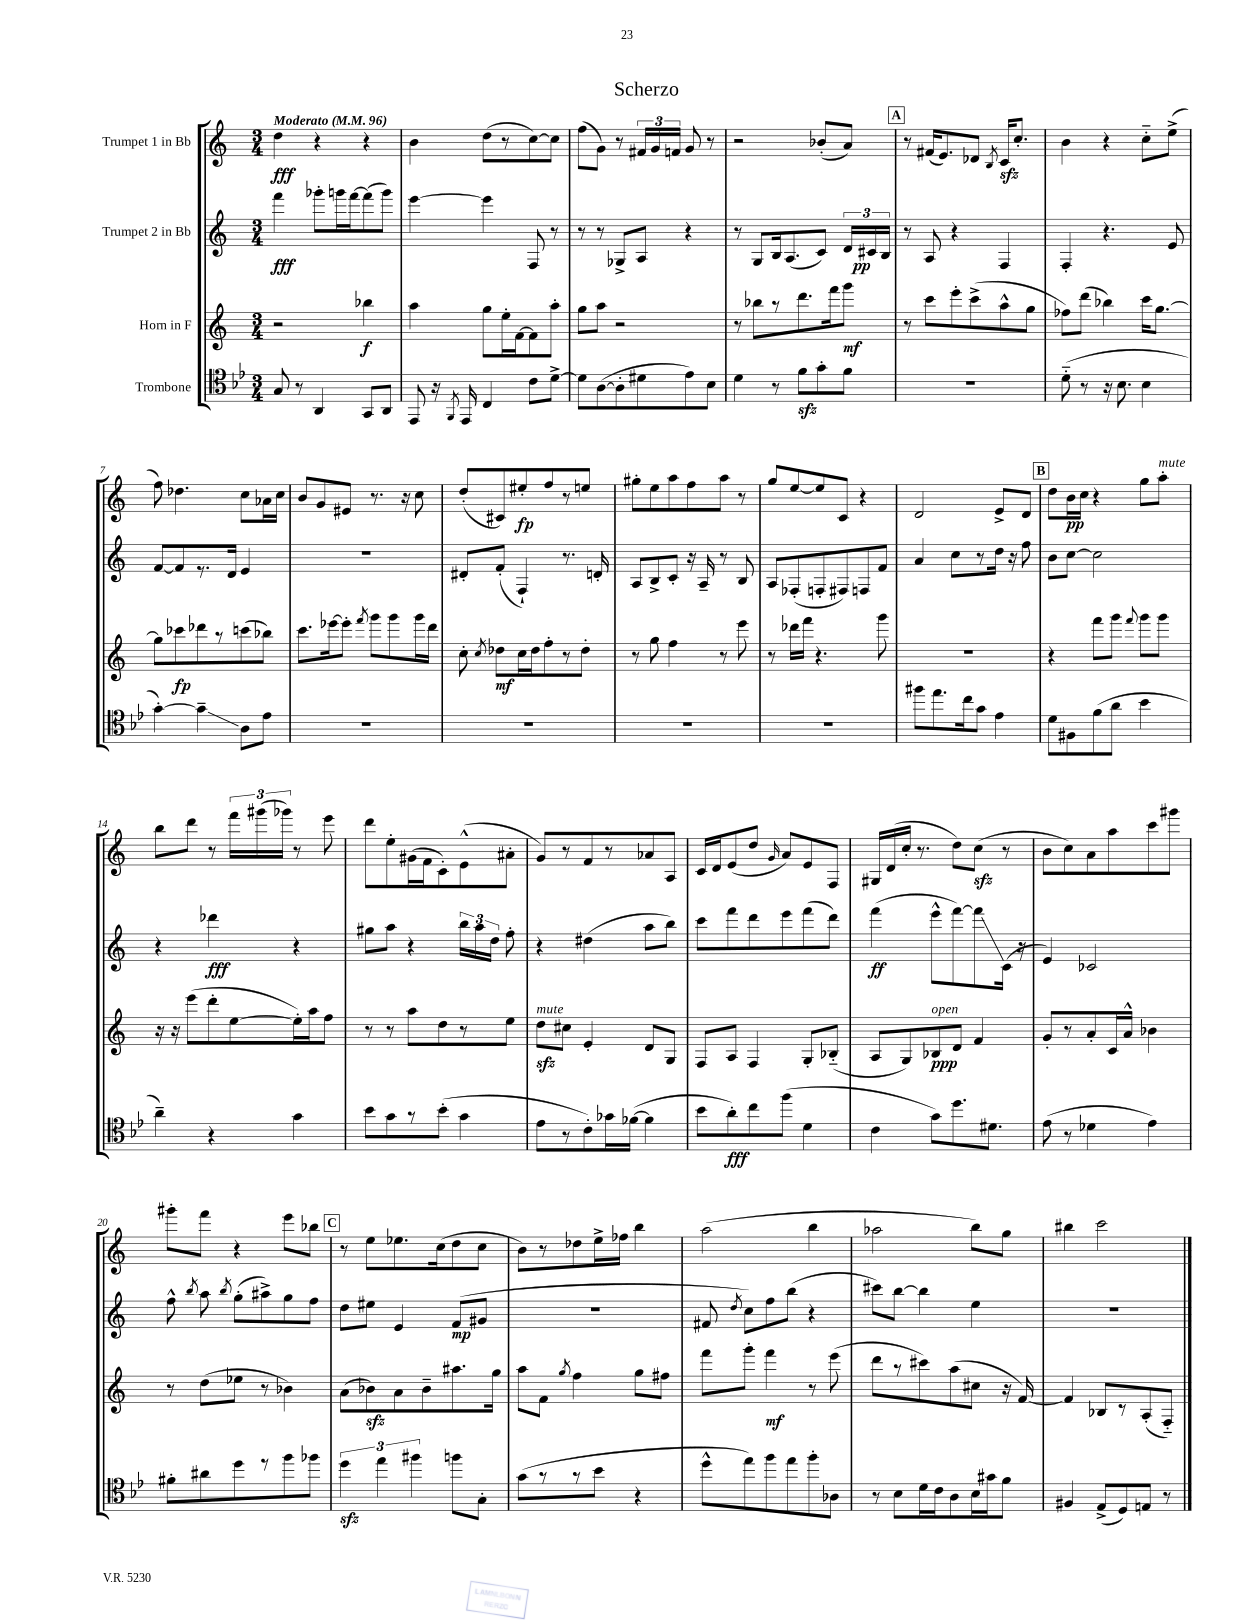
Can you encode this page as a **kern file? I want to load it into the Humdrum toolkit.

**kern	**kern	**kern	**kern
*staff4	*staff3	*staff2	*staff1
*clefC4	*clefG2	*clefG2	*clefG2
*k[b-e-]	*k[]	*k[]	*k[]
*M3/4	*M3/4	*M3/4	*M3/4
*MM96	*MM96	*MM96	*MM96
8G	2r	4fff	4dd
8r	.	.	.
4AA	.	8ggg-'	4r
.	.	16ggg	.
.	.	[16fff	.
8GG	4bb-	(8fff]	4r
8AA	.	8ggg)	.
=	=	=	=
8EE-	4aa	[4eee	4b
16r	.	.	.
8qFF	.	.	.
16EE-	.	.	.
4C	8gg	4eee]	(8dd
.	16ee'	.	8r
.	[16f	.	.
8c	8f]	8F	[8cc)
[8d^	8aa'	8r	8cc]
=	=	=	=
8d]	8gg	8r	(8ff
([8A	8aa	8r	8g)
8A']	2r	8G-^	8r
8d#	.	8A	24f#
.	.	.	24g
.	.	.	24f
8e-)	.	4r	8g
8B-	.	.	8r
=	=	=	=
4d	8r	8r	2r
.	8bb-	8G	.
8r	8r	16B	.
.	.	(8.A	.
8f	8.ddd	.	.
8g'	.	8c)	(8b-'
.	16fff	.	.
8f	8ggg	24d	8a)
.	.	24c#	.
.	.	24B	.
=	=	=	=
2.r	8r	8r	8r
.	8ccc	8A	(16f#
.	.	.	8.e)
.	8eee'	4r	.
.	(8ccc^	.	8d-
.	.	.	8qB
.	8aa^^	4F	16c
.	.	.	8.cc'
.	8gg	.	.
=	=	=	=
(8d'~	8ff-)	4F'	4b
8r	(8ddd	.	.
16r	4bb-)	4.r	4r
8.B-	.	.	.
4B-	16ccc	.	8cc'~
.	[8.gg	.	.
.	.	8e	(8ee^
=	=	=	=
[4g')	8gg]	[8f	8ff)
.	8ccc-	8f]	4.dd-
4g~]	8ddd-	8.r	.
.	8r	.	.
.	.	16d	.
8A	(8ccc	4e	8cc
8e-	8bb-)	.	16a-
.	.	.	16cc
=	=	=	=
2.r	8.ccc	2.r	8b
.	.	.	8g
.	[16eee-	.	.
.	8eee-']	.	8e#
.	8qfff	.	.
.	8ggg	.	8.r
.	8ggg	.	.
.	.	.	16r
.	16ggg	.	8cc
.	16ddd	.	.
=	=	=	=
2.r	8cc'	8d#'	(8dd'
.	8qcc	.	.
.	8dd-	(8f'	8c#)
.	16cc	4F`)	8ee#'
.	16dd-	.	.
.	8ff'	.	8ff
.	8r	8.r	8r
.	8dd-'	.	8ee
.	.	16d'	.
=	=	=	=
2.r	8r	8A	8gg#'
.	8gg	8B^	8ee
.	4ff	8c'	8aa
.	.	16r	8ff
.	.	16A~	.
.	8r	8r	8aa
.	8eee	8B	8r
=	=	=	=
2.r	8r	8A	8gg
.	16ddd-	(8F-'	[8ee
.	16fff	.	.
.	4.r	8F'	8ee]
.	.	8F#)	8c
.	.	8F	4r
.	8ggg	8f	.
=	=	=	=
8ff#	2.r	4a	2d
8.ee-	.	.	.
.	.	8cc	.
16cc	.	.	.
8g	.	8r	.
4e-	.	16dd	8e^
.	.	16r	.
.	.	8ff	8d
=	=	=	=
8d	4r	8b	8dd
8F#	.	[8cc	16b
.	.	.	16cc
(8f	8fff	2cc]	4r
8a	8ggg	.	.
.	8qqfff	.	.
4b-	8ggg	.	8gg
.	8ggg	.	8aa'
=	=	=	=
4a~)	16r	4r	8bb
.	16r	.	.
.	(8eee	.	8ddd
4r	8ddd'	4ddd-	8r
.	[8ee	.	24fff
.	.	.	(24ggg#
.	.	.	24ggg-)
4g	16ee'])	4r	8r
.	16aa	.	.
.	8ff	.	8eee
=	=	=	=
8b-	8r	8gg#	8ddd
8g	8r	8aa	8ee'
8r	8aa	4r	(16g#
.	.	.	16f
(8b-'	8dd	.	8c')
4g	8r	24bb	(8e^^
.	.	24aa	.
.	.	24dd	.
.	8ee	8ff'	8a#'
=	=	=	=
8e-	8dd	4r	8g)
8r	8cc#	.	8r
8c')	4e'	(4dd#	8f
16g-	.	.	8r
([16f-	.	.	.
4f-]	8d	8aa	8a-
.	8G	8bb)	8A
=	=	=	=
8b-	8F	8ccc	16c
.	.	.	16d
8a')	8A	8fff	(8e
8cc	4F	8ddd	8dd
.	.	.	16qqg
(8ff	.	8eee	8a)
4d	8G'	(8fff	8e
.	(8B-'~	8ddd)	8F
=	=	=	=
4c	8A	(4fff	16G#
.	.	.	(16d
.	8G)	.	16cc'
.	.	.	8.r
8g)	8B-	8eee^^	.
8.dd	8d	[8fff)	8dd)
.	4f	8fff]	(8cc
8.d#	.	.	.
.	.	(16c	8r
.	.	16r	.
=	=	=	=
(8e-	8g'	4e)	8b
8r	8r	.	8cc)
4d-	8a'	2c-	8a
.	16c	.	8aa
.	16a^^	.	.
4e-)	4b-	.	8ccc
.	.	.	8ggg#
=	=	=	=
8f#'	8r	8ff^^	8ggg#'
.	.	8qbb	.
8a#	(8dd	8aa	8fff
.	.	8qbb	.
8dd	8ee-	(8gg'	4r
8r	8r	8aa#^)	.
8ff	4b-)	8gg	8eee
8ff-	.	8ff	8bb-
=	=	=	=
6dd	(8a	8dd	8r
.	8b-)	8ee#	8ee
6ee-	.	.	.
.	8a	4e	8.ee-
6ff#	.	.	.
.	8b-~	.	.
.	.	.	(16cc
8ff	8.aa#	(8f	8dd
8G'	.	8g#	8cc
.	16gg	.	.
=	=	=	=
(8g	8aa	2.r	8b)
8r	8f	.	8r
.	8qgg	.	.
8r	4ff	.	8dd-
8b-	.	.	16ee^
.	.	.	16ff-
4r	8gg	.	4bb
.	8ff#	.	.
=	=	=	=
8dd^^	8fff	8f#	(2aa
.	.	8qdd	.
8ee-)	8ggg'	8cc)	.
8ff	4fff	8ff	.
8ee-	.	(8bb	.
8ff'	8r	4r	4bb
8A-	(8eee	.	.
=	=	=	=
8r	8ddd	8ccc#)	2aa-
8B-	8r	[8bb	.
16d	8ccc#)	4bb]	.
16c	.	.	.
8A	(8aa	.	.
16B-	8cc#	4ee	8bb)
16g#	.	.	.
8f	16r	.	8gg
.	[16f)	.	.
=	=	=	=
4F#	4f]	2.r	4bb#
(8E-^	8B-	.	2ccc
8D)	8r	.	.
8E	(8A'	.	.
8r	8F'~)	.	.
==	==	==	==
*-	*-	*-	*-
